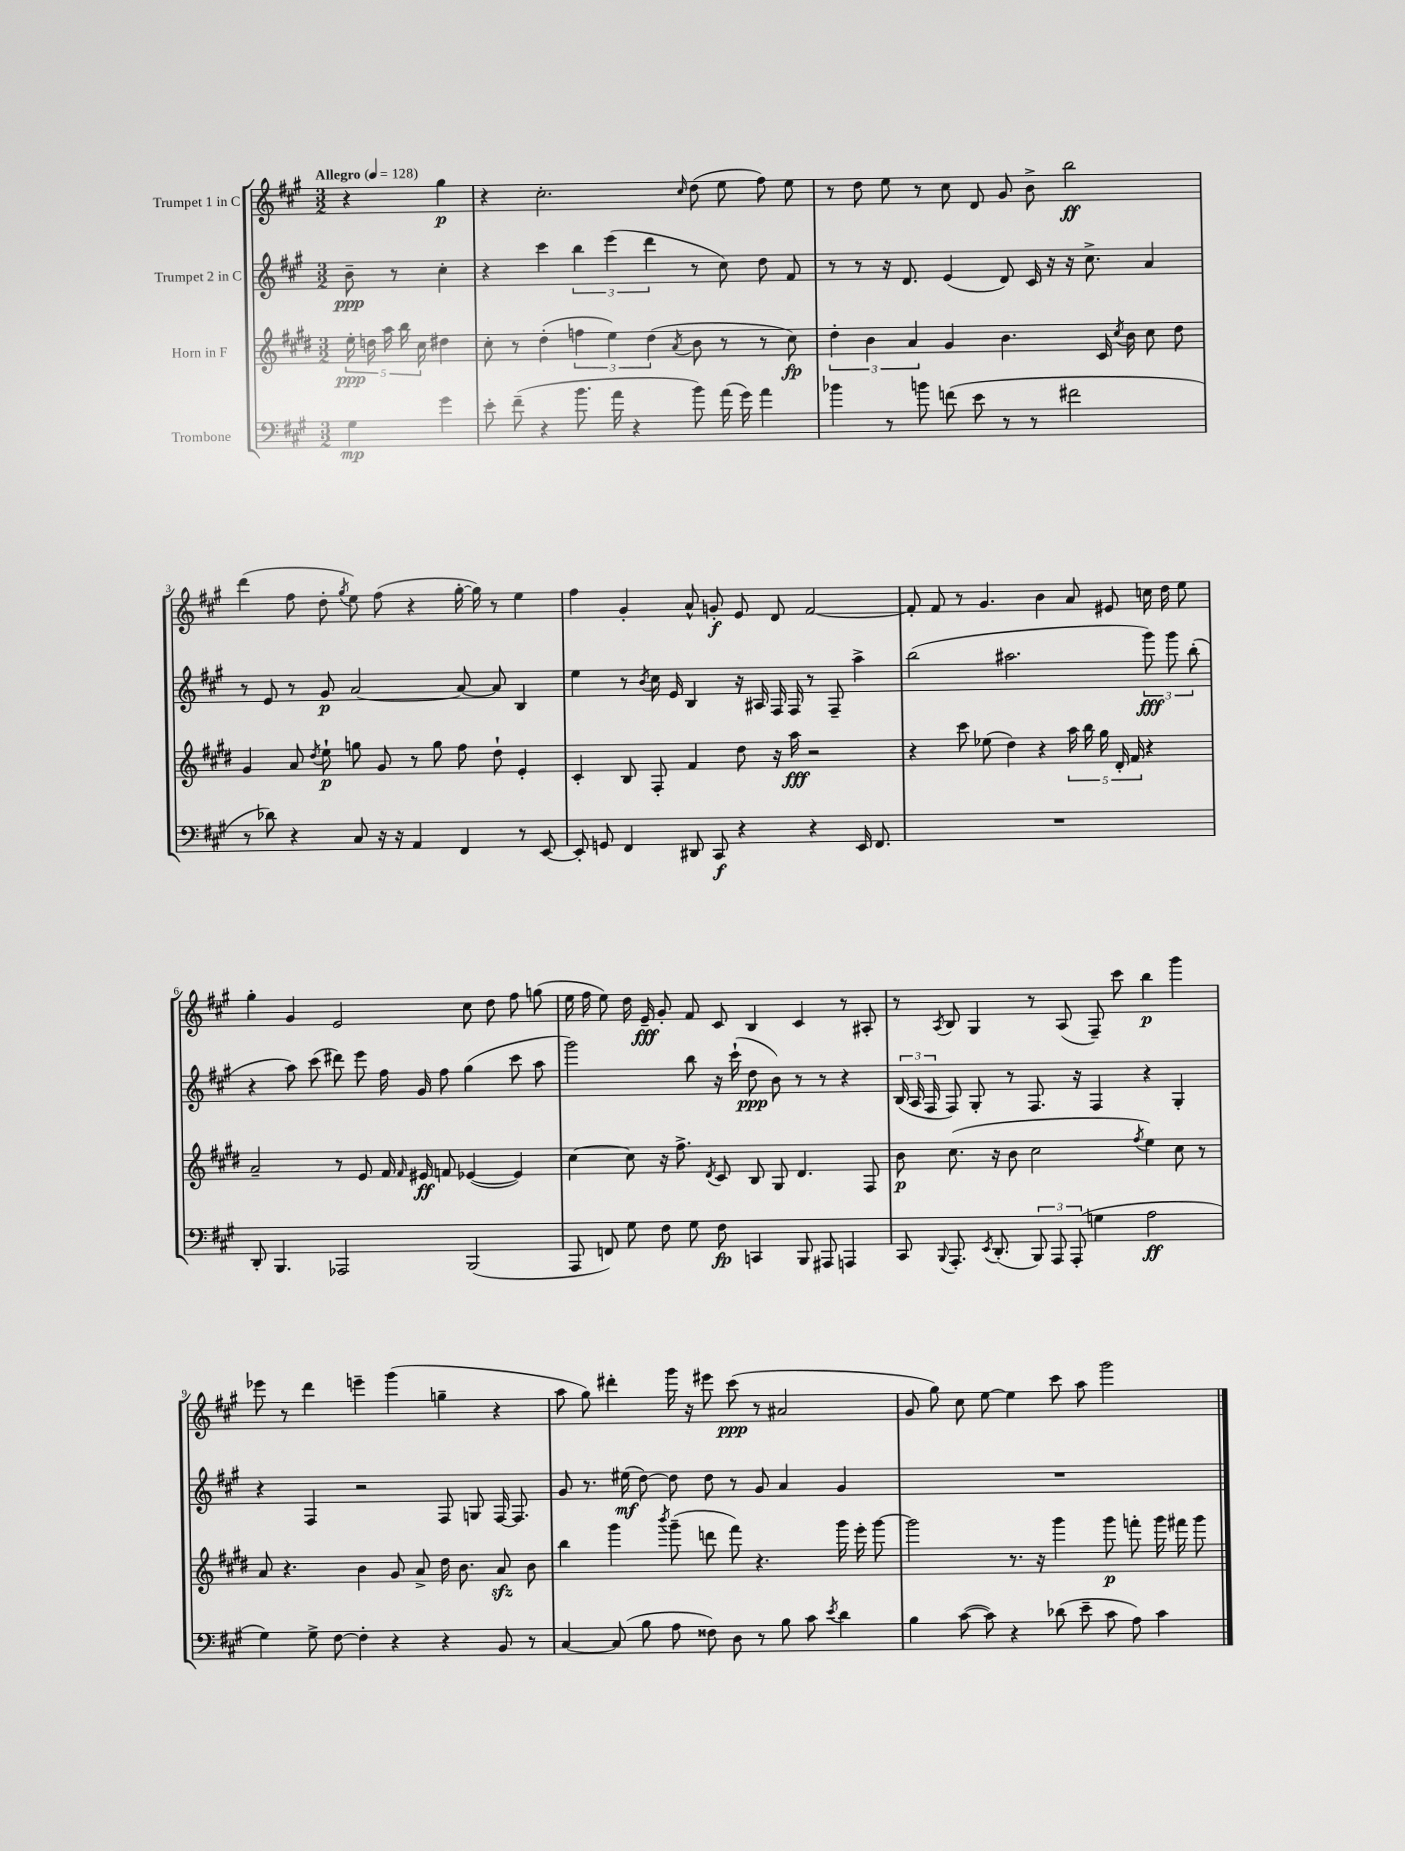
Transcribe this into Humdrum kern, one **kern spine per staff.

**kern	**kern	**kern	**kern
*staff4	*staff3	*staff2	*staff1
*clefF4	*clefG2	*clefG2	*clefG2
*k[f#c#g#]	*k[f#c#g#d#]	*k[f#c#g#]	*k[f#c#g#]
*M3/2	*M3/2	*M3/2	*M3/2
*MM128	*MM128	*MM128	*MM128
4G#\	20ee'\	8b~\	4r
.	20dd\	.	.
.	20aa\	.	.
.	.	8r	.
.	20bb\	.	.
.	20cc#\	.	.
4g#\	4dd#\	4cc#'\	4gg#\
=	=	=	=
8e'\	8cc#'\	4r	4r
(8f#~\	8r	.	.
4r	(4dd#'\	4ccc#\	2.cc#'\
8.b\	6ff\	6bb\	.
.	6ee\)	(6eee\	.
16a\	.	.	.
4r	.	.	.
.	(6dd#\	6ddd\	.
.	8qa/	.	16qqcc#/
8b\)	8b\	8r	(8dd\
(16a\	8r	8cc#\)	8ee\
16g#\)	.	.	.
4a\	8r	8dd\	8ff#\)
.	8cc#\)	8f#/	8ee\
=	=	=	=
4b-\	6dd#'\	8r	8r
.	.	8r	8dd\
.	6b\	.	.
8r	.	16r	8ee\
.	.	8.d/	.
.	6a/	.	.
8b\	.	.	8r
(8f\	4g#/	(4e/	8cc#\
8e\	.	.	8d/
8r	4.b\	8d/)	8g#/
8r	.	16c#/	8b^\
.	.	16r	.
2f#\	.	16r	2bb\
.	.	8.cc#^\	.
.	16c#/	.	.
.	8qcc#/	.	.
.	16b\	.	.
.	8cc#\	4a/	.
.	8dd#\	.	.
=	=	=	=
8r	4g#/	8r	(4ddd\
8d-\)	.	8e/	.
4r	8a/	8r	8ff#\
.	8qdd#/	.	.
.	8ee`\	8g#/	8dd'\
.	.	.	8qgg#/
8C#/	8gg\	[2a/	8ee\)
16r	8g#/	.	(8ff#\
16r	.	.	.
4AA/	8r	.	4r
.	8gg\	.	.
4FF#/	8ff#\	8a/_	[16gg#'\
.	.	.	16gg#\])
.	8dd#`\	8a/]	8r
8r	4e'/	4B/	4ee\
[8EE/	.	.	.
=	=	=	=
8EE'/]	4c#'/	4ee\	4ff#\
8GG/	.	.	.
4FF#/	8B/	8r	4g#'/
.	.	8qb/	.
.	8F#'/	16cc#\	.
.	.	16e/	.
8DD#/	4f#/	4B/	8a^^/
8CC#/	.	.	8g'/
4r	8dd#\	16r	8e/
.	.	16A#/	.
.	16r	16F#/	8d/
.	16aa\	16F#/	.
4r	2r	8r	[2f#/
.	.	8F#~/	.
16EE/	.	4aa^\	.
8.FF#/	.	.	.
=	=	=	=
1.r	4r	(2bb\	8f#'/]
.	.	.	8f#/
.	8ccc#\	.	8r
.	(8ee-\	.	4.g#/
.	4dd#\)	2.aa#\	.
.	4r	.	4b\
.	20aa\	.	8a/
.	20bb\	.	.
.	20gg#\	.	.
.	.	.	8e#/
.	20d#'/	.	.
.	20f#/	.	.
.	4r	12ggg#\)	16cc\
.	.	.	16dd\
.	.	12ggg#\	.
.	.	.	8ee\
.	.	(12bb'\	.
=	=	=	=
8DD'/	2a~/	4r	4gg#'\
4.BBB/	.	.	.
.	.	8aa\)	4g#/
.	.	(8ccc#\	.
2AAA-/	8r	8ddd#\)	2e/
.	8e/	8eee\	.
.	16f#/	16ff#\	.
.	16qqf#/	.	.
.	16e#/	16g#/	.
.	8f/	8ff#\	.
(2BBB/	([4e-/	(4gg#\	8cc#\
.	.	.	8dd\
.	4e-/])	8ccc#\	8ff#\
.	.	8aa\	(8gg\
=	=	=	=
8AAA/	[4cc#\	2ggg#\)	16ee\
.	.	.	16ff#\
8FF/)	.	.	8ee\)
8G#\	8cc#\]	.	16dd\
.	.	.	16e~/
8F#\	16r	.	8g#'/
.	8.ff#^\	.	.
8G#\	.	8bb\	8f#/
.	8qd#/	.	.
8F#\	8c#/	16r	8c#/
.	.	(16ccc#`\	.
4CC/	8B/	8dd\	4B/
.	8G#/	8b\)	.
8BBB/	4.d#/	8r	4c#/
8AAA#/	.	8r	.
4AAA/	.	4r	8r
.	8F#/	.	8A#'/
=	=	=	=
8CC#/	8b\	(24B/	8r
.	.	24A/	.
.	.	24F#/	.
8qqBBB/	.	.	8qA/
8.AAA'/	(8.cc#\	8F#/)	8B/
.	.	8G#'/	4G#/
8qEE/	.	.	.
(8.DD'/	16r	.	.
.	8b\	8r	.
12BBB/)	2cc#\	8.F#/	8r
12AAA/	.	.	.
.	.	.	(8A/
(12AAA'/	.	.	.
.	.	16r	.
4G\	.	4F#/	8F#~/)
.	.	.	8ccc#\
.	8qff#/	.	.
2A\	4ee\)	4r	4bb\
.	8cc#\	4G#'/	4ggg#\
.	8r	.	.
=	=	=	=
4G#\)	8a/	4r	8eee-\
.	4.r	.	8r
8G#^\	.	4F#/	4ddd\
[8F#\	.	.	.
4F#'\]	4b\	2r	4eee~\
4r	8g#/	.	(4ggg#\
.	8a^/	.	.
4r	16dd#\	8F#/	4gg~\
.	8.b\	.	.
.	.	8G/	.
8BB/	8a/	[16F#/	4r
.	.	8.F#/]	.
8r	8b\	.	.
=	=	=	=
[4C#/	4bb\	8g#/	8aa\
.	.	8.r	8gg#\)
(8C#/]	4ggg#\	.	4ddd#'\
.	.	(16ee#\	.
8B\	.	[8dd\)	.
.	8qbbb/	.	.
8A\	(8ggg#~\	8dd\]	16ggg#\
.	.	.	16r
8F##\)	8ddd\	8dd\	8eee#\
8D\	8fff#\)	8r	(8ccc#\
8r	4.r	8g#/	8r
8B\	.	4a/	2a#/
8c#\	.	.	.
8qe/	.	.	.
4d\	16ggg#\	4g#/	.
.	16eee'\	.	.
.	[8ggg#\	.	.
=	=	=	=
4B\	2ggg#\]	1.r	8g#/
.	.	.	8gg#\)
([8c#\	.	.	8cc#\
8c#\])	.	.	[8ee\
4r	8.r	.	4ee\]
.	16r	.	.
(8d-\	4ggg#\	.	8ccc#\
8e~\	.	.	8aa\
8c#\	8ggg#\	.	2ggg#\
8A\)	8fff'\	.	.
4c#\	16ggg#\	.	.
.	16fff#\	.	.
.	8ggg#\	.	.
==	==	==	==
*-	*-	*-	*-
